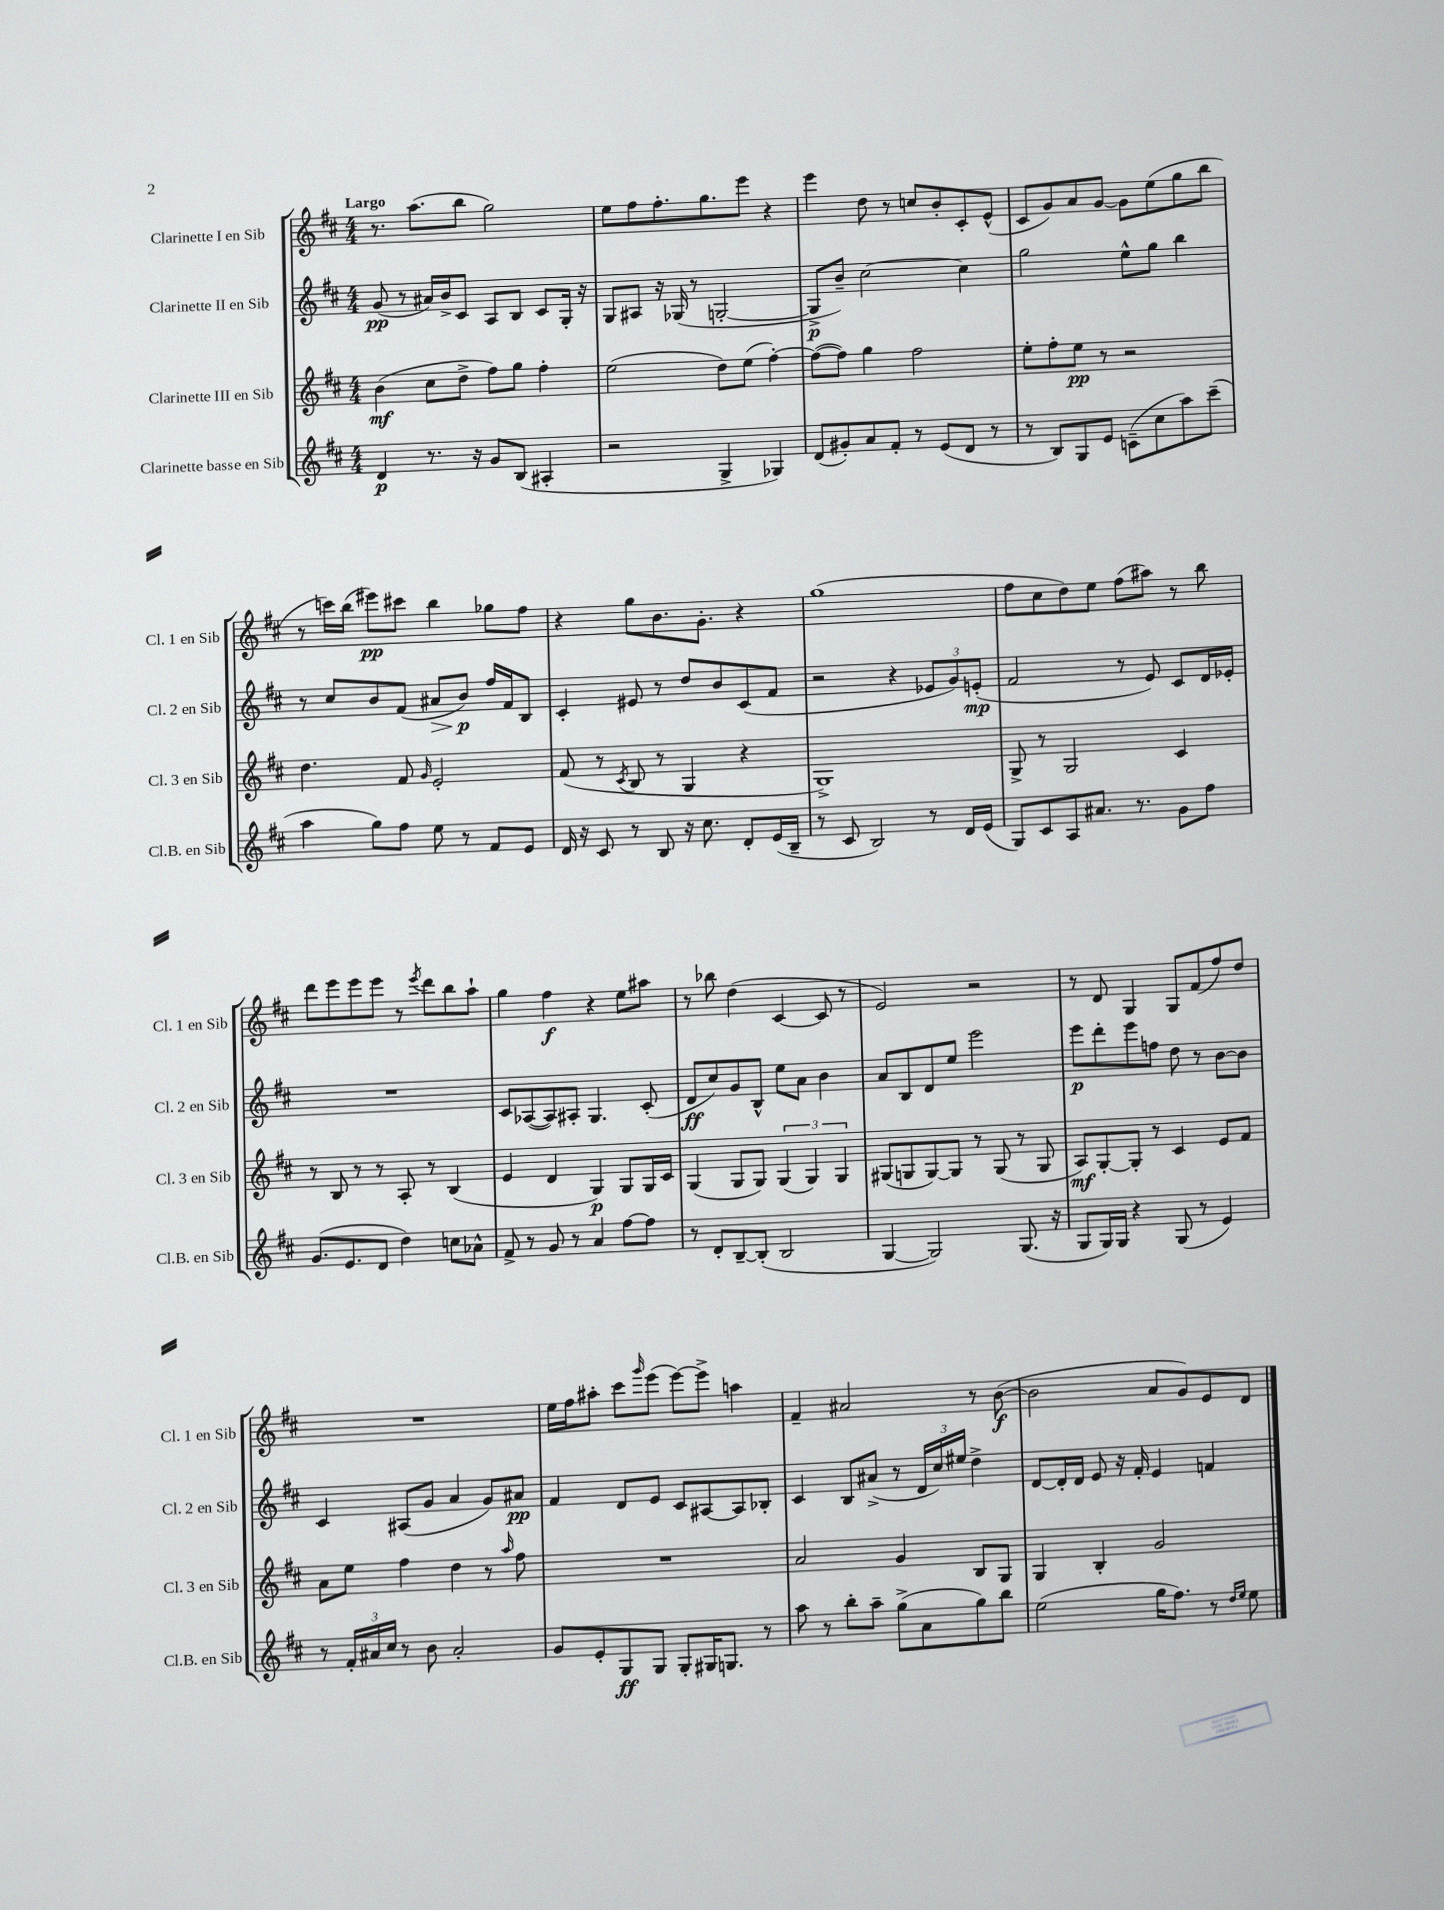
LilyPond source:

<<
\new StaffGroup <<
\new Staff = "s0" \with { instrumentName = "Clarinette I en Sib" shortInstrumentName = "Cl. 1 en Sib" } {
    \clef treble \key d \major \numericTimeSignature \time 4/4 \tempo "Largo"
    r8. a''8.( b''8 g''2) |
    e''8 fis''8 fis''8.-. g''8. e'''8 r4 |
    e'''4 d''8 r8 c''8 b'8-. cis'8-. e'8-^( |
    cis'8 g'8) a'8 g'8~ g'8 e''8( g''8 b''8 |
    r8 c'''16) b''16( eis'''8\pp) cis'''8 b''4 ges''8 fis''8 |
    r4 g''8 b'8. g'8.-. r4 |
    g''1( |
    fis''8 cis''8 d''8) e''8 fis''8( ais''8) r8 b''8 |
    d'''8 e'''8 e'''8 e'''8 r8 \acciaccatura { e'''8 } d'''8 b''8 a''8-! |
    g''4 fis''4\f r4 e''8 ais''8 |
    r8 bes''8 d''4( cis'4~ cis'8 r8 |
    e'2) r2 |
    r8 d'8 g4 g8 fis'8( fis''8) d''8 |
    R1 |
    e''16 fis''16 ais''8-. cis'''8 \grace { g'''16 } e'''8( e'''8~) e'''8-> a''4 |
    fis'4-- ais'2 r8 b'8~\f( |
    b'2 a'8 g'8) e'8 d'8 \bar "|." |
}
\new Staff = "s1" \with { instrumentName = "Clarinette II en Sib" shortInstrumentName = "Cl. 2 en Sib" } {
    \clef treble \key d \major \numericTimeSignature \time 4/4
    g'8\pp( r8 ais'16) b'16-> cis'8 a8 b8 cis'8 g16-. r16 |
    g8 ais8 r16 ges16( r8 g2~-. |
    g8->\p b'8--) cis''2~ cis''4 |
    g''2 e''8-^ g''8 b''4 |
    r8 cis''8 b'8 fis'8( ais'8\> b'8\p\!) fis''16 fis'16 b8 |
    cis'4-. eis'8 r8 d''8 b'8 cis'8( fis'8 |
    r2 r4 \tuplet 3/2 { ees'8 g'8) e'8-.\mp( } |
    fis'2 r8 e'8) cis'8 d'16 ees'16-. |
    R1 |
    cis'8 aes8~( aes8) ais8-. g4. cis'8-.( |
    d'8\ff cis''8) g'8 b8-^ e''8 a'8 b'4 |
    a'8 b8 d'8 e''8 e'''2 |
    e'''8\p d'''8-. e'''8 f''8 d''8 r8 b'8~ b'8 |
    cis'4 ais8( g'8 a'4 g'8) ais'8\pp |
    fis'4 d'8 e'8 cis'8 ais8~ ais8 bes8-. |
    cis'4 b8 ais'8->( r8 \tuplet 3/2 { d'16 cis''16) eis''16 } d''4-> |
    d'8~ d'16-. d'16 e'8 r16 fis'16-. e'4 f'4 \bar "|." |
}
\new Staff = "s2" \with { instrumentName = "Clarinette III en Sib" shortInstrumentName = "Cl. 3 en Sib" } {
    \clef treble \key d \major \numericTimeSignature \time 4/4
    b'4\mf( cis''8 d''8-> fis''8) g''8 fis''4-. |
    e''2( d''8) e''8( fis''4~-.) |
    fis''8~( fis''8) g''4 fis''2 |
    e''8-. fis''8-. e''8\pp r8 r2 |
    d''4. fis'8 \grace { g'16 } e'2-. |
    fis'8( r8 \acciaccatura { cis'8 } b8 r8 g4 r4 |
    g1->) |
    g8-> r8 g2 cis'4 |
    r8 b8 r8 r8 a8-. r8 b4( |
    e'4 d'4 g4\p) g8 g16 cis'16 |
    g4( g8 g8) \tuplet 3/2 { g4( g4) g4 } |
    gis8( g8 g8~) g8 r8 g8( r8 g8 |
    a8\mf) g8~-. g8-. r8 cis'4 e'8 fis'8 |
    a'8 e''8 fis''4 d''4 r8 \grace { a''16 } fis''8 |
    R1 |
    a'2 g'4 b8 g8 |
    g4 b4-. g'2 \bar "|." |
}
\new Staff = "s3" \with { instrumentName = "Clarinette basse en Sib" shortInstrumentName = "Cl.B. en Sib" } {
    \clef treble \key d \major \numericTimeSignature \time 4/4
    d'4\p r8. r16 g'8 b8( ais4-. |
    r2 g4-> ges4) |
    d'8( gis'8-.) a'8 fis'8-. r8 e'8( d'8 r8 |
    r8 b8) g8 e'8 c'8--( cis''8 a''8) cis'''8--( |
    a''4 g''8) fis''8 e''8 r8 fis'8 e'8 |
    d'16 r16 cis'8 r8 b8 r16 cis''8. d'8-. e'16( b16-- |
    r8 cis'8 b2) r8 d'16 e'16( |
    g8) cis'8 a8 ais'8. r8. g'8 fis''8 |
    g'8.( e'8. d'8 d''4) c''8 aes'8-^ |
    fis'8-> r8 g'8 r8 a'4 fis''8~ fis''8 |
    r8 d'8-. b8~-- b8-.( b2 |
    g4~ g2) g8.( r16 |
    g8 g16) g16 r4 g8( r8 e'4) |
    r8 \tuplet 3/2 { fis'16-. ais'16 cis''16 } r8 b'8 ais'2-. |
    g'8 e'8-. g8\ff g8 g8-. gis16 g8. r8 |
    a''8 r8 b''8-. a''8-- g''8->( a'8 g''8) b''8 |
    e''2( g''16 fis''8.) r8 \grace { d''16 e''16 } e''8 \bar "|." |
}
>>
>>
\layout { \context { \Score \remove "Bar_number_engraver" } }
